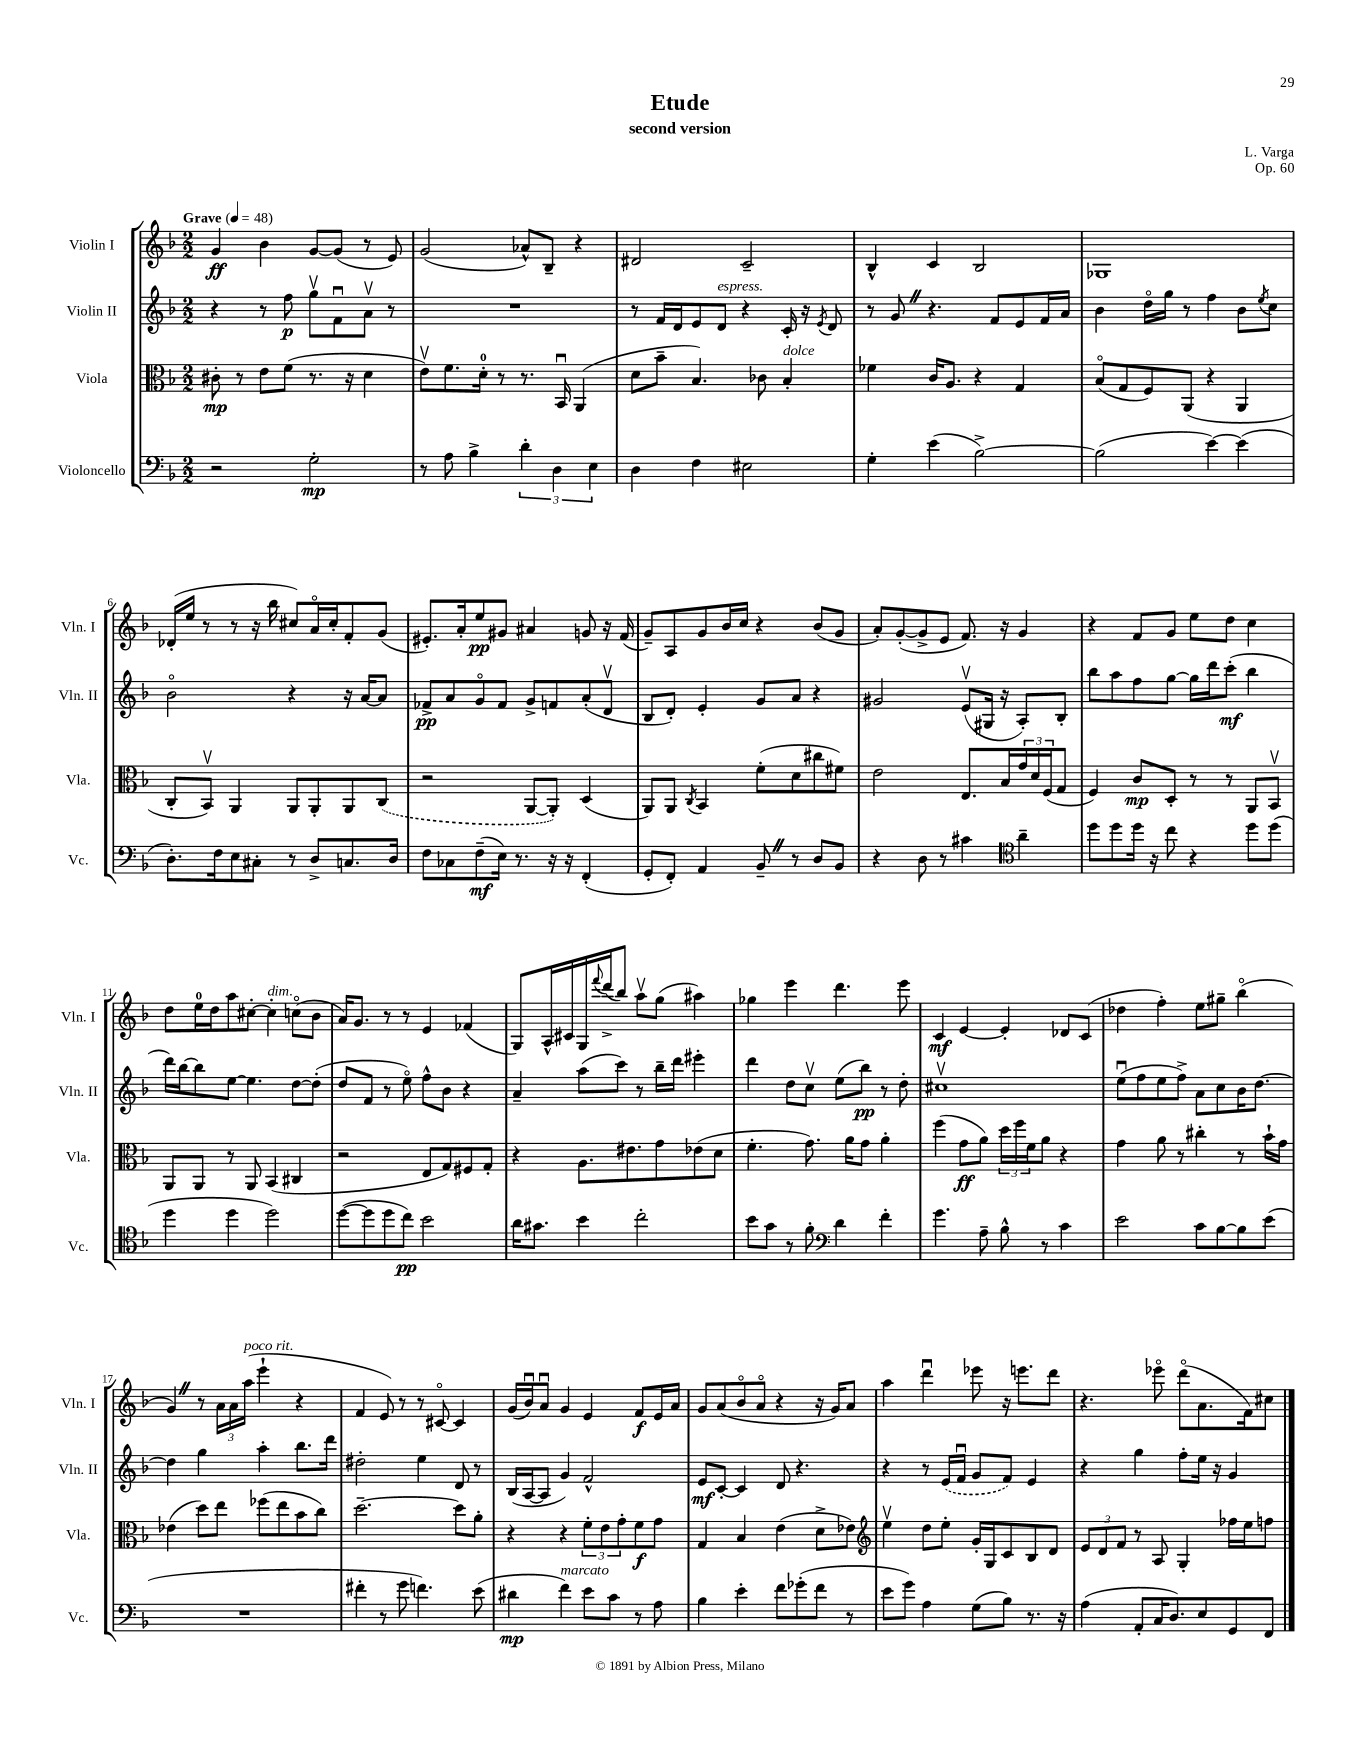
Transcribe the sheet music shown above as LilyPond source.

\header { title = "Etude" composer = "L. Varga" subtitle = "second version" opus = "Op. 60" }
<<
\new StaffGroup <<
\new Staff = "s0" \with { instrumentName = "Violin I" shortInstrumentName = "Vln. I" } {
    \clef treble \key f \major \numericTimeSignature \time 2/2 \tempo "Grave" 4 = 48
    g'4\ff bes'4 g'8~ g'8( r8 e'8) |
    g'2( aes'8-^) bes8-- r4 |
    dis'2 c'2-- |
    bes4-^ c'4 bes2 |
    ges1 |
    des'16-.( e''16 r8 r8 r16 bes''16 cis''8) a'16\flageolet cis''16-. f'8-. g'8( |
    eis'8.-.) a'16-. e''8\pp gis'8 ais'4 g'8 r16 f'16( |
    g'8--) a8 g'8 bes'16 c''16 r4 bes'8( g'8 |
    a'8-.) g'8~-.( g'8-> e'8 f'8.) r16 g'4 |
    r4 f'8 g'8 e''8 d''8 c''4 |
    d''8 e''16-0 d''16 a''8 cis''8~-. cis''4-.^\markup { \italic "dim." } c''8\flageolet( bes'8 |
    a'16) g'8. r8 r8 e'4 fes'4( |
    g8) a16-^ cis'16 g16 \appoggiatura { f'''8 } d'''16->( bes''8) a''8\upbow g''8( ais''4) |
    ges''4 e'''4 d'''4. e'''8 |
    c'4\mf e'4~ e'4-. des'8 c'8( |
    des''4 f''4-.) e''8 gis''8-- bes''4\flageolet( |
    g'4) \once \override BreathingSign.text = \markup { \musicglyph "scripts.caesura.straight" } \breathe r8 \tuplet 3/2 { a'16 a'16 a''16^\markup { \italic "poco rit." }( } e'''4-! r4 |
    f'4 e'8) r8 r8 cis'8~\flageolet cis'4 |
    g'16( bes'16\downbow) a'8\downbow g'4 e'4 f'8\f e'16 a'16 |
    g'8 a'8( bes'8\flageolet a'8\flageolet r4 r16 g'16) a'8 |
    a''4 d'''4\downbow ees'''8 r16 e'''8. d'''8 |
    r4. ees'''8\flageolet d'''8\flageolet( a'8. f'16) cis''8 \bar "|." |
}
\new Staff = "s1" \with { instrumentName = "Violin II" shortInstrumentName = "Vln. II" } {
    \clef treble \key f \major \numericTimeSignature \time 2/2
    r4 r8 f''8\p g''8\upbow f'8\downbow a'8\upbow r8 |
    R1 |
    r8 f'16 d'16 e'8 d'8^\markup { \italic "espress." } r4 c'16-. r16 \acciaccatura { e'8 } d'8 |
    r8 g'8 \once \override BreathingSign.text = \markup { \musicglyph "scripts.caesura.straight" } \breathe r4. f'8 e'8 f'16 a'16 |
    bes'4 d''16\flageolet g''16 r8 f''4 bes'8 \acciaccatura { e''8 } c''8 |
    bes'2\flageolet r4 r16 a'16~ a'8 |
    fes'8->\pp a'8 g'8\flageolet fes'8 g'8-> f'8 a'8-.( d'8\upbow |
    bes8 d'8-.) e'4-. g'8 a'8 r4 |
    gis'2 e'8\upbow( gis16 r16 a8-.) bes8-. |
    bes''8 a''8 f''8 g''8~ g''16 d'''16 c'''8-.\mf( bes''4 |
    d'''16) bes''16~ bes''8 e''8~ e''4. d''8~ d''8-.( |
    d''8 f'8 r8 e''8\flageolet) f''8-^ bes'8 r4 |
    a'4-- a''8( c'''8) r8 bes''16-- d'''16 eis'''4-. |
    d'''4 d''8 c''8\upbow e''8( bes''8\pp) r8 d''8-. |
    cis''1\upbow |
    e''8\downbow( f''8 e''8 f''8->) a'8 c''8 bes'16 d''8.~ |
    d''4 g''4 a''4-. bes''8. d'''16 |
    dis''2-. e''4 d'8 r8 |
    bes16( a16~ a8 g'4) f'2-^ |
    e'8\mf c'8~-. c'4 d'8 r4. |
    r4 r8 \once \slurDashed e'16( f'16\downbow g'8 f'8) e'4 |
    r4 g''4 f''8-. e''16 r16 g'4 \bar "|." |
}
\new Staff = "s2" \with { instrumentName = "Viola" shortInstrumentName = "Vla." } {
    \clef alto \key f \major \numericTimeSignature \time 2/2
    cis'8-.\mp r8 e'8 f'8( r8. r16 d'4 |
    e'8\upbow) f'8. d'16-0-. r8 r8. bes,16\downbow a,4( |
    d'8 bes'8-- bes4.) ces'8 bes4-.^\markup { \italic "dolce" } |
    fes'4 c'16 a8. r4 g4 |
    bes8\flageolet( g8 f8) a,8( r4 a,4 |
    c8-. bes,8\upbow) a,4 a,8 a,8-. a,8 \once \slurDashed c8( |
    r2 a,8~ a,8-.) d4( |
    a,8) a,8 \acciaccatura { c8 } bes,4 f'8-.( d'8 cis''8 fis'8) |
    e'2 e8. bes16 \tuplet 3/2 { g'16 d'16 f16( } g8 |
    f4) c'8\mp d8-. r8 r8 a,8 bes,8\upbow |
    a,8 a,8 r8 a,8 bes,4( cis4 |
    r2 e8 g8) fis8 g8-. |
    r4 a8. eis'8. g'8 ees'8( d'8 |
    f'4.-. g'8.) a'16 g'8 a'4-. |
    f''4( g'8\ff a'8) \tuplet 3/2 { d''16 f''16 f'16 } a'8 r4 |
    g'4 a'8 r8 cis''4-. r8 bes'16-! g'16 |
    ees'4( d''8) e''8 fes''8( e''8 bes'8 c''8) |
    d''2.~-- d''8 a'8-. |
    r4 r4 \tuplet 3/2 { f'8-. e'8 g'8-. } f'8\f g'8 |
    g4 bes4 e'4( d'8-> ees'8) |
    \clef treble e''4\upbow d''8 e''8-. g'16-. g16 c'8 bes8 d'8 |
    \tuplet 3/2 { e'8 d'8 f'8 } r8 a8 g4-. fes''16 e''16 f''8 \bar "|." |
}
\new Staff = "s3" \with { instrumentName = "Violoncello" shortInstrumentName = "Vc." } {
    \clef bass \key f \major \numericTimeSignature \time 2/2
    r2 g2-.\mp |
    r8 a8 bes4-> \tuplet 3/2 { d'4-. d4 e4 } |
    d4 f4 eis2 |
    g4-. e'4( bes2~->) |
    bes2( e'4~) e'4( |
    d8.-.) f16 e8 cis8-. r8 d8-> c8. d16 |
    f8 ces8 f8--\mf( e16) r8. r16 r16 f,4-.( |
    g,8-. f,8-.) a,4 bes,8-- \once \override BreathingSign.text = \markup { \musicglyph "scripts.caesura.straight" } \breathe r8 d8 bes,8 |
    r4 d8 r8 cis'4 \clef tenor a'4-- |
    d''8 d''8 d''16 r16 c''8 r4 d''8 d''8( |
    d''4 d''4 d''2) |
    d''8~( d''8 d''8 c''8\pp) bes'2 |
    a'16 gis'8. bes'4 c''2-. |
    bes'8 g'8 r8 f'8-. \clef bass d'4 f'4-. |
    g'4. a8-- bes8-^ r8 c'4 |
    e'2 c'8 bes8~ bes8 e'8( |
    R1 |
    fis'4-. r8 g'8 f'4.) e'8( |
    dis'4\mp f'4^\markup { \italic "marcato" }) e'8 c'8 r8 a8 |
    bes4 e'4-. f'8 ges'8-.( f'8 r8 |
    e'8 g'8) a4 g8( bes8) r8. r16 |
    a4( a,8-. c16 d8.) e8 g,8 f,8 \bar "|." |
}
>>
>>
